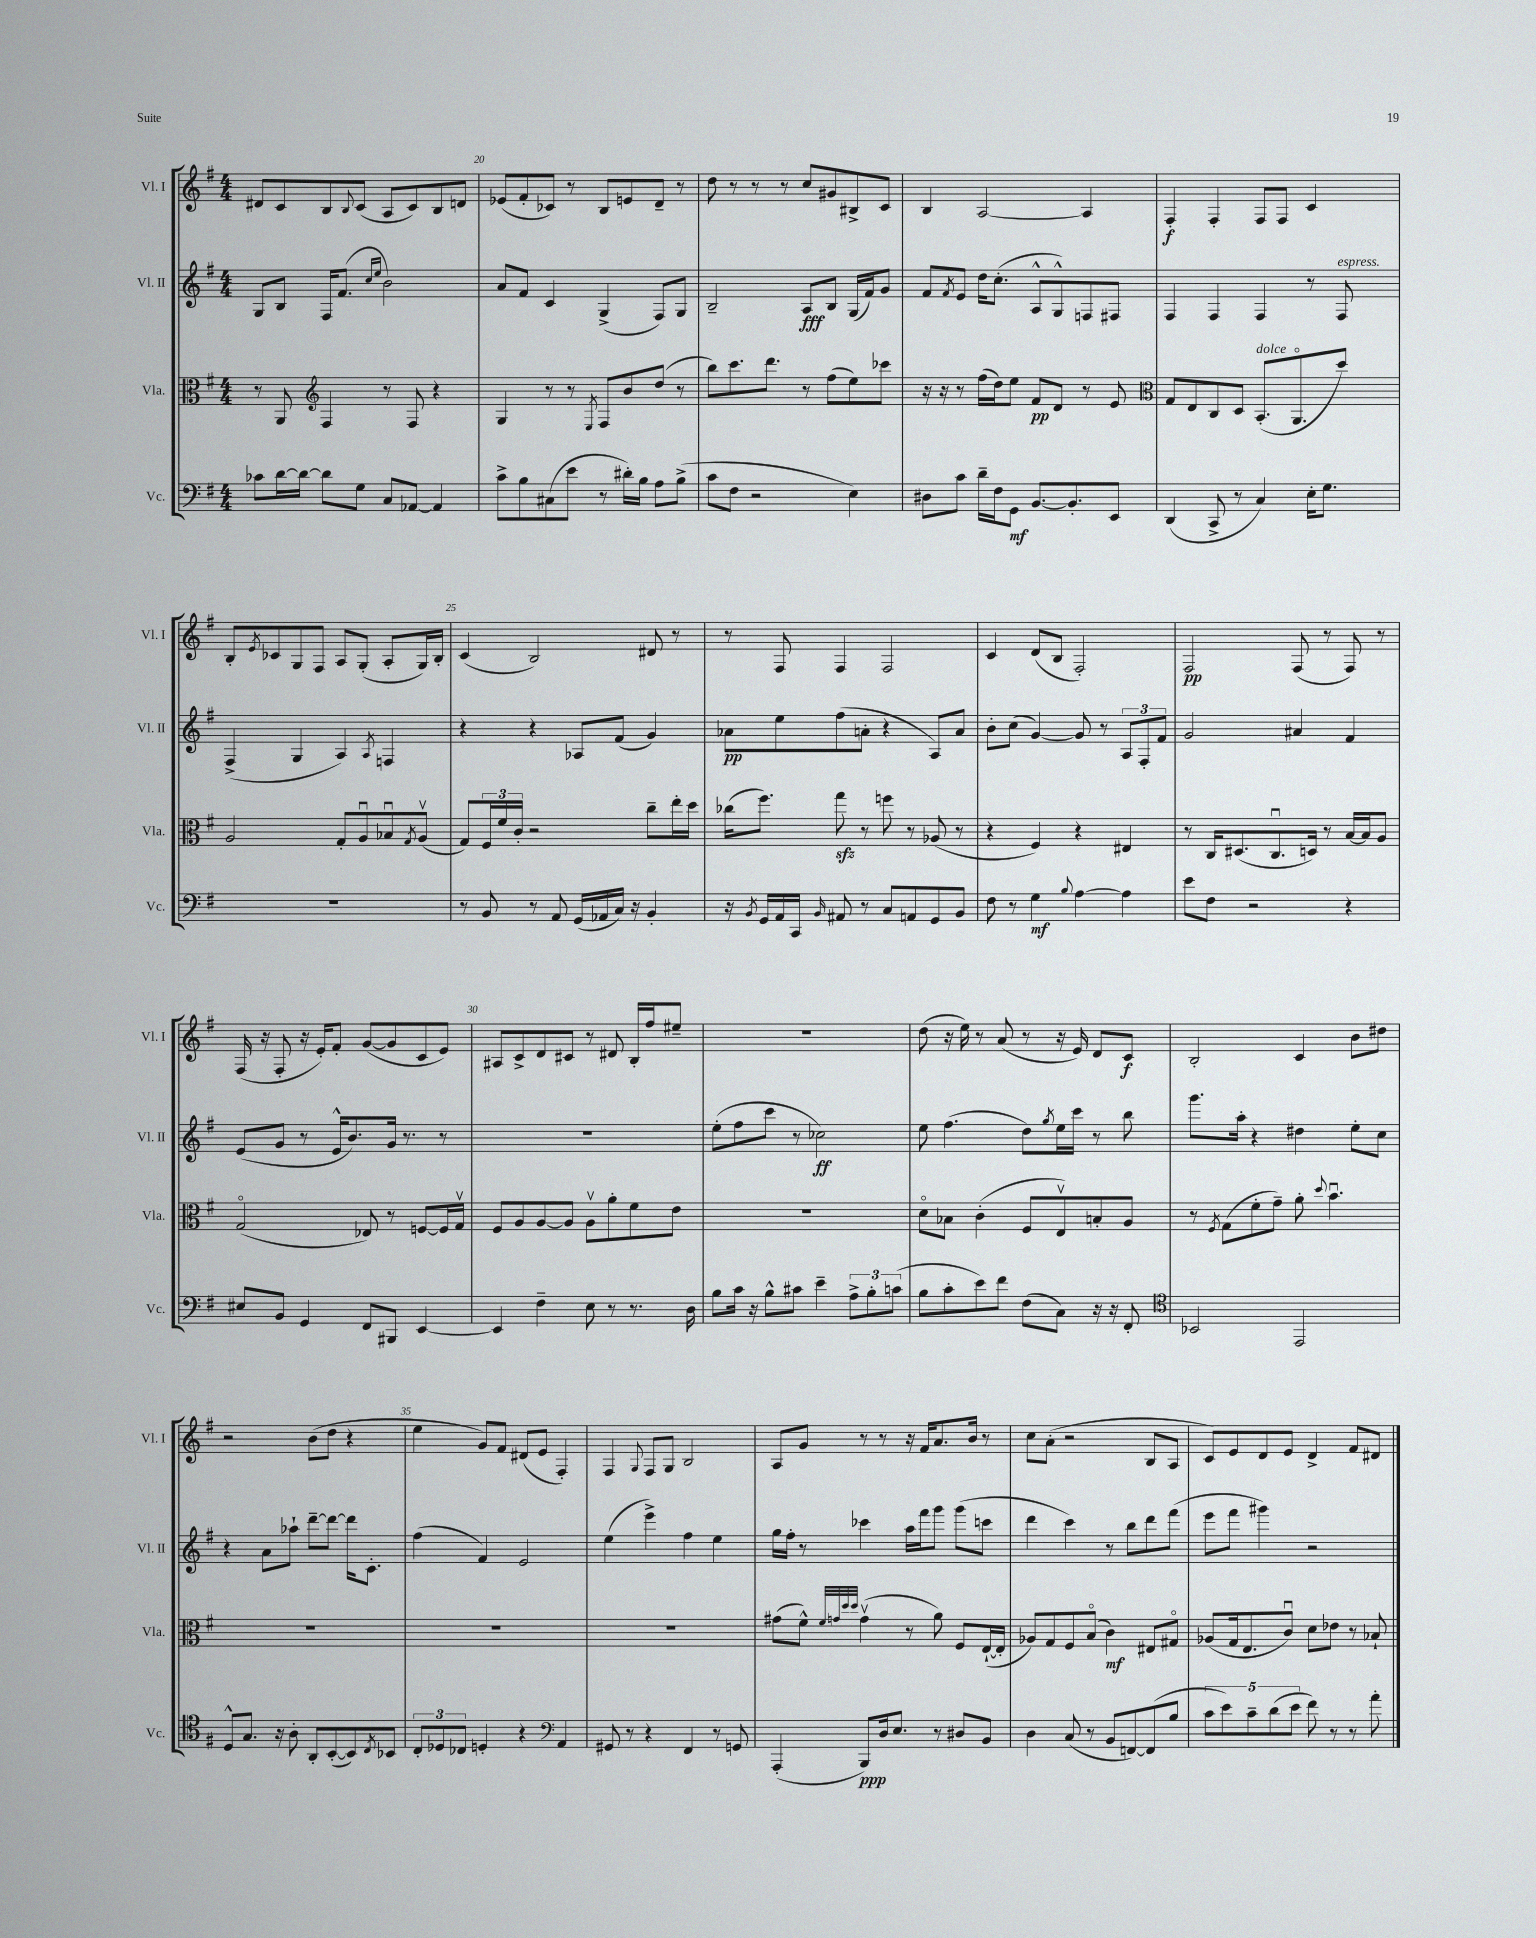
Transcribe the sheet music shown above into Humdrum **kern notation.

**kern	**kern	**kern	**kern
*staff4	*staff3	*staff2	*staff1
*clefF4	*clefC3	*clefG2	*clefG2
*k[f#]	*k[f#]	*k[f#]	*k[f#]
*M4/4	*M4/4	*M4/4	*M4/4
8c-	8r	8G	8d#
[16d	8AA	8B	8c
16d_	.	.	.
*	*clefG2	*	*
8d]	4F#	16F#	8B
.	.	(8.f#	.
.	.	.	8qqB
8G	.	.	(8c
.	.	16qqcc	.
.	.	16qqee	.
8C	8r	2b)	8A
[8AA-	8F#	.	8c)
4AA-]	4r	.	8B
.	.	.	8d
=	=	=	=
8c^	4G	8a	(8e-
8B	.	8f#	8f#'
(8C#	8r	4c	8c-)
8e	8r	.	8r
.	8qE	.	.
8r	8F#	(4G^	8B
16d#')	8b	.	8e
16B	.	.	.
8A	(8dd	8F#)	8d~
(8B^	8r	8G	8r
=	=	=	=
8c	8bb)	2B~	8dd
8F#	8.ccc	.	8r
2r	.	.	8r
.	8.ddd	.	.
.	.	.	8r
.	8r	8A	8cc
.	(8ff#	8B	8g#
4E)	8ee)	(16G	8B#^
.	.	16f#)	.
.	8ccc-	8g	8c
=	=	=	=
8D#	16r	8f#	4B
.	16r	.	.
.	.	8qf#	.
8c	8r	8e	.
16d~	(16ff#	16dd	[2A
16F#	16dd)	(8.cc'	.
8GG	8ee	.	.
[8.BB	8f#	8A^^	.
.	8d	8G^^)	.
8.BB']	.	.	.
.	8r	8F	4A]
8EE	8e	8F#	.
=	=	=	=
*	*clefC3	*	*
(4DD	8G	4F#	4F#'
.	8E	.	.
8CC^	8C	4F#	4F#'
8r	8D	.	.
4C)	(8.BB'	4F#	8F#
.	.	.	8F#
.	8.AAo	.	.
16E'	.	8r	4c
8.G	.	.	.
.	8dd)	8F#	.
=	=	=	=
1r	2A	(4F#^	8B'
.	.	.	8qe
.	.	.	8c-
.	.	4G	8G
.	.	.	8F#
.	8G'	4A)	8A
.	8Au	.	(8G'
.	.	8qA	.
.	8B-u	4F	8A'
.	8qG	.	.
.	(8Av	.	16G)
.	.	.	16B'
=	=	=	=
8r	8G)	4r	(4c
8BB	24F#	.	.
.	24f#	.	.
.	24c'	.	.
8r	2r	4r	2B)
8AA	.	.	.
(16GG	.	8A-	.
16AA-	.	.	.
16C)	.	(8f#	.
16r	.	.	.
4BB'	8cc~	4g)	8d#
.	16ee'	.	8r
.	16dd	.	.
=	=	=	=
16r	(16cc-	8a-	8r
8qBB	.	.	.
16GG	8.ff#)	.	.
16AA	.	8ee	8F#
16CC	.	.	.
16qqBB	.	.	.
8AA#	8gg	(8ff#	4F#
8r	8r	8a'	.
8C	8ff	4r	2F#
8AA	8r	.	.
8GG	(8A-	8A)	.
8BB	8r	8a	.
=	=	=	=
8F#	4r	8b'	4c
8r	.	(8cc	.
4G	4F#)	[4g)	(8d
.	.	.	8B
8qqB	.	.	.
[4A	4r	8g]	2F#')
.	.	8r	.
4A]	4E#	12A	.
.	.	12F#'	.
.	.	12f#	.
=	=	=	=
8e	8r	2g	2F#
8F#	16C	.	.
.	(8.D#	.	.
2r	.	.	.
.	8.Cu	.	.
.	.	4a#	(8F#
.	16D)	.	.
.	8r	.	8r
4r	[16B	4f#	8F#)
.	16B]	.	.
.	8A	.	8r
=	=	=	=
8E#	(2Go	(8e	(16F#
.	.	.	16r
8BB	.	8g	8F#'
4GG	.	8r	16r
.	.	.	16e')
.	.	16e^^	8f#'
.	.	8.b)	.
8FF#	8E-)	.	([8g
8BBB#	8r	16g	8g]
.	.	8.r	.
[4EE	[8F	.	8c
.	16F]	8r	8e)
.	16Gv	.	.
=	=	=	=
4EE]	8F#	1r	8A#
.	8A	.	8c^
4F#~	[8A	.	8d
.	8A]	.	8c#
8E	8Av	.	8r
8r	8a'	.	8d#
8.r	8f#	.	16B'
.	.	.	16ff#
.	8e	.	8ee#~
16D	.	.	.
=	=	=	=
8B	1r	(8ee'	1r
16c	.	8ff#	.
16r	.	.	.
8B^^	.	8ccc	.
8c#	.	8r	.
4e~	.	2cc-)	.
12A^	.	.	.
12B'	.	.	.
(12c	.	.	.
=	=	=	=
8B	8do	8ee	(8dd
8c'	8B-	(4.ff#	16r
.	.	.	16ee)
8e)	(4c'	.	8r
8f#	.	.	(8a
(8F#	8F#	8dd)	8r
.	.	8qgg	.
8C)	8Ev)	16ee	16r
.	.	16ccc	16e)
16r	8B'	8r	8d
16r	.	.	.
8FF#'	8A	8bb	8c
=	=	=	=
*clefC4	*	*	*
2BB-	8r	8.ggg	2B'
.	8qF#	.	.
.	(8G	.	.
.	.	16aa'	.
.	8f#'	4r	.
.	8g~)	.	.
2EE	8a'	4dd#	4c
.	8qqdd	.	.
.	4.bu	.	.
.	.	8ee'	8b
.	.	8cc	8dd#
=	=	=	=
8D^^	1r	4r	2r
8.G	.	.	.
.	.	8a	.
16r	.	.	.
8A'	.	8aa-`	.
8AA'	.	[8ddd~	(8b
([8BB'	.	8ddd_	8dd
8BB])	.	16ddd]	4r
.	.	8.c'	.
8qC	.	.	.
8BB-	.	.	.
=	=	=	=
12C'	1r	(4ff#	4ee
12D-	.	.	.
12C-	.	.	.
4D'	.	4f#)	8g)
.	.	.	8f#
4r	.	2e	(8d#
.	.	.	8e
*clefF4	*	*	*
4AA	.	.	4F#')
=	=	=	=
8GG#	1r	(4ee	4F#
8r	.	.	.
.	.	.	8qqG
4r	.	4eee^)	8F#
.	.	.	8G
4FF#	.	4ff#	2B
8r	.	4ee	.
8GG	.	.	.
=	=	=	=
(4AAA'	(8g#	16gg	8A
.	.	16ff#'	.
.	8f#^^)	8r	8g
.	32qqf#	.	.
.	32qqg	.	.
.	32qqdd	.	.
.	32qqdd	.	.
8BBB)	(4gv	4ccc-	8r
16D	.	.	8r
8.E	.	.	.
.	8r	16aa	16r
.	.	16fff#	16f#
8r	8a)	8ggg	8.a
8D#	8F#	(8ggg	.
.	.	.	16b
8BB	([16E`	8ccc	8r
.	16E']	.	.
=	=	=	=
4D	8A-)	4ddd	8cc
.	8G	.	(8a'
(8C	8F#	4ccc)	2r
8r	(8Bo	.	.
8BB	4c)	8r	.
[8FF)	.	8bb	.
(8FF]	8E#	8ddd	8B
8B	8G#o	(8fff#	8A
=	=	=	=
10c	(8A-	8eee	8c)
10e)	.	.	.
.	16G	8fff#	8e
.	8.E	.	.
10c~	.	.	.
.	.	4ggg#)	8d
(10d	.	.	.
.	8cu)	.	8e
10e	.	.	.
8f#)	8d	2r	4d^
8r	8e-	.	.
8r	8r	.	8f#
8a'	8B-`	.	8d#
==	==	==	==
*-	*-	*-	*-
